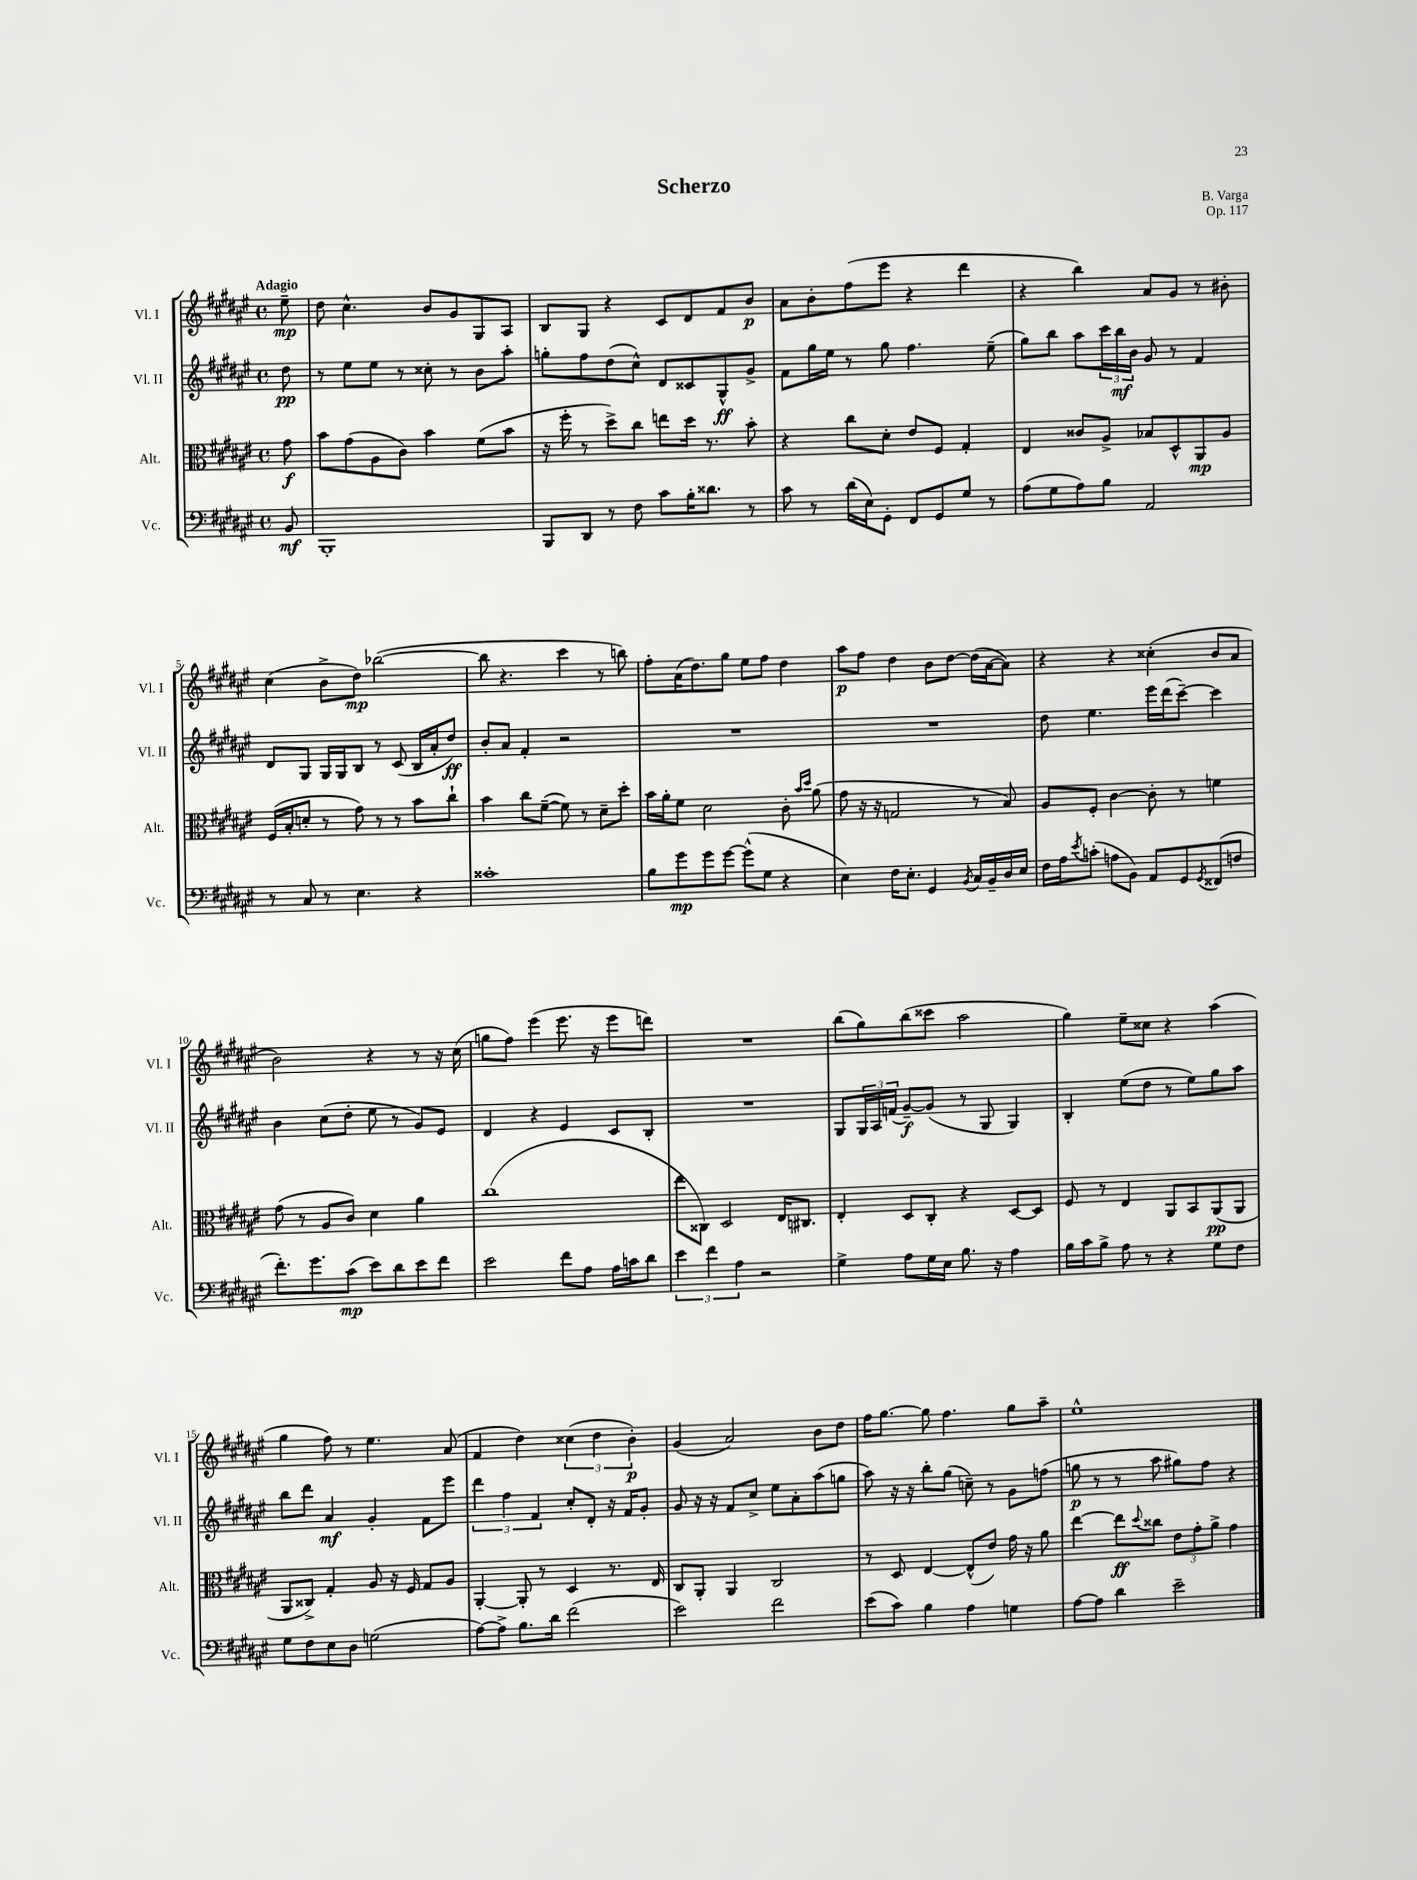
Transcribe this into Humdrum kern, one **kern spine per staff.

**kern	**kern	**kern	**kern
*staff4	*staff3	*staff2	*staff1
*clefF4	*clefC3	*clefG2	*clefG2
*k[f#c#g#d#a#e#]	*k[f#c#g#d#a#e#]	*k[f#c#g#d#a#e#]	*k[f#c#g#d#a#e#]
*M4/4	*M4/4	*M4/4	*M4/4
*met(c)	*met(c)	*met(c)	*met(c)
8BB	8g#	8dd#	8ee#~
=	=	=	=
1BBB'	8b	8r	8dd#
.	(8g#	8ee#	4.cc#^^
.	8A#	8ee#	.
.	8c#)	8r	.
.	4b	8cc##'	8b
.	.	8r	8g#
.	(8f#	8b	8G#
.	8b	8aa#'	8A#
=	=	=	=
8BBB	16r	8gg'	8B
.	16ff#'	.	.
8DD#	8r	8ff#	8G#
8r	8dd#^)	(8dd#	4r
8F#	8cc#	8cc#^^)	.
8c#	8ee	8d#	8c#
16B'	16dd#	8c##	8d#
8.d##	8.r	.	.
.	.	8G#^^	8f#
8r	8b'	8g#^	8b
=	=	=	=
8c#	4r	8f#	8a#
8r	.	16gg#	8b'
.	.	16ee#	.
(16d#	8cc#	8r	(8ff#
16E#)	.	.	.
8GG#'	8d#'	8gg#	8eee#
8FF#	8e#	4.ff#	4r
8GG#	8F#	.	.
8G#	4G#'	.	4ddd#
8r	.	(8ee#~	.
=	=	=	=
(8A#	4E#	8gg#)	4r
8G#	.	8bb	.
8A#)	8c##	8aa#	4bb)
8B	8A#^	24ccc#	.
.	.	24bb	.
.	.	24b	.
2AA#	8B-	8g#	8a#
.	8D#^^	8r	8g#
.	8AA#	4f#	8r
.	8A#	.	8b#'
=	=	=	=
8r	(16F#	8d#	(4cc#
.	16B'	.	.
8C#	8d'	8G#	.
8r	8r	16G#	8b^
.	.	16G#	.
4.E#	8g#)	8B	8dd#)
.	8r	8r	([2bb-
.	8r	(8c#	.
4r	8b	16B	.
.	.	16a#'	.
.	8cc#`	8dd#)	.
=	=	=	=
1c##'	4b	8b'	8bb-]
.	.	8a#	4.r
.	8cc#	4f#'	.
.	([8f#~	.	.
.	8f#])	2r	4ccc#
.	8r	.	.
.	8d#~	.	8r
.	8dd#'	.	8bb)
=	=	=	=
8B	16b	1r	8ff#'
.	16a#'	.	.
8g#	8f#	.	(16a#
.	.	.	8.dd#)
8g#	2d#	.	.
[8g#	.	.	8gg#
(8g#^^]	.	.	8ee#
8G#	.	.	8ff#
4r	8c#'	.	4dd#
.	16qqb	.	.
.	16qqdd#	.	.
.	(8a#	.	.
=	=	=	=
4E#)	8g#	1r	8aa#
.	16r	.	8ff#
.	16r	.	.
16F#	2G	.	4dd#
8.E#'	.	.	.
4GG#	.	.	8b
.	.	.	[8dd#
8qBB	.	.	.
16C#	8r	.	(16dd#]
16BB~	.	.	[16a#
16D#	8B)	.	8a#])
16E#	.	.	.
=	=	=	=
16F#	8A#	8dd#	4r
16A#	.	.	.
8qe#	.	.	.
(8c'	8F#'	4.ee#	.
8A	[4c#	.	4r
8BB)	.	.	.
8AA#	8c#']	16eee#	(4cc##'
.	.	(16ddd#	.
8GG#	8r	[8ccc#~)	.
8qGG#	.	.	.
(8FF##	4f	4ccc#]	8b
8F	.	.	8a#
=	=	=	=
8.f#')	(8g#	4b	2b)
.	8r	.	.
8.g#	.	.	.
.	8A#	(8cc#	.
(8c#	8c#)	8dd#'	.
8e#)	4d#	8ee#	4r
8d#	.	8r	.
8e#	4a#	8g#)	8r
8f#	.	8e#	16r
.	.	.	(16cc#
=	=	=	=
2e#	(1cc#	4d#	8gg
.	.	.	8ff#)
.	.	4r	(4eee#
8f#	.	4e#	8.eee#
8A#	.	.	.
.	.	.	16r
16A#	.	8c#	8eee#
16c	.	.	.
8d#	.	8B'	8ddd)
=	=	=	=
6e#	8ee#	1r	1r
.	8C##)	.	.
6f#	.	.	.
.	2D#	.	.
6A#	.	.	.
2r	.	.	.
.	16E#	.	.
.	8.C#	.	.
=	=	=	=
4G#^	4E#'	8G#	(8bb
.	.	24G#	8gg#)
.	.	24A#	.
.	.	(24f	.
8A#	8D#	[8g#~)	(8bb
16G#	8C#'	(8g#]	8ccc##
16E#	.	.	.
8.B	4r	8r	2aa#
.	.	8G#	.
16r	.	.	.
4A#	[8D#	4G#)	.
.	8D#]	.	.
=	=	=	=
16B	8F#	4B'	4gg#)
16c#	.	.	.
8B^	8r	.	.
8A#	4E#	(8ee#	8ee#~
8r	.	8dd#	8cc##
4r	8AA#	8r	4r
.	8BB	8ee#)	.
8G#	(8AA#	8gg#	(4aa#
8F#	8AA#	8aa#	.
=	=	=	=
8G#	8AA#	8bb	4gg#
8F#	8C##^)	8ddd#	.
8E#	4G#'	4a#	8ff#)
8D#	.	.	8r
(2G	8A#	4g#'	4.ee#
.	16r	.	.
.	16F#	.	.
.	8G#	8f#	.
.	8A#	8eee#	(8a#
=	=	=	=
[8A#)	[4AA#'	6ddd#	4f#
8A#^]	.	.	.
.	.	6ff#	.
8.B	8AA#']	.	4dd#)
.	.	6f#	.
.	8r	.	.
16d#	.	.	.
(2f#	4D#	8cc#'	(6cc##
.	.	8d#'	.
.	.	.	6dd#
.	8.r	16r	.
.	.	16f#	.
.	.	.	6b')
.	.	8g#'	.
.	16E#	.	.
=	=	=	=
2e#)	8C#	8g#	(4g#
.	8AA#'	16r	.
.	.	16r	.
.	4AA#	8f#	2a#)
.	.	8cc#^	.
2f#	2C#	8ee#	.
.	.	8a#'	.
.	.	(8aa#	8b
.	.	8gg	8dd#
=	=	=	=
(8e#	8r	8aa#)	16ff#
.	.	.	[8.gg#
8c#)	8D#	16r	.
.	.	16r	.
4B	[4E#	8bb'	8gg#]
.	.	(8gg#	4.ff#
4A#	(8E#^^]	8cc~)	.
.	8e#)	8r	.
4G	16g#	8g#	8gg#
.	16r	.	.
.	8a#	(8ff	8aa#~
=	=	=	=
[8A#	[4ee#	8gg	1ee#^^
8A#]	.	8r	.
4d#	8ee#]	8r	.
.	8qqdd#	.	.
.	8cc##	8aa#	.
2e#~	12e#	8gg#)	.
.	12g#'	.	.
.	.	8ff#	.
.	12a#^	.	.
.	4g#	4r	.
==	==	==	==
*-	*-	*-	*-
